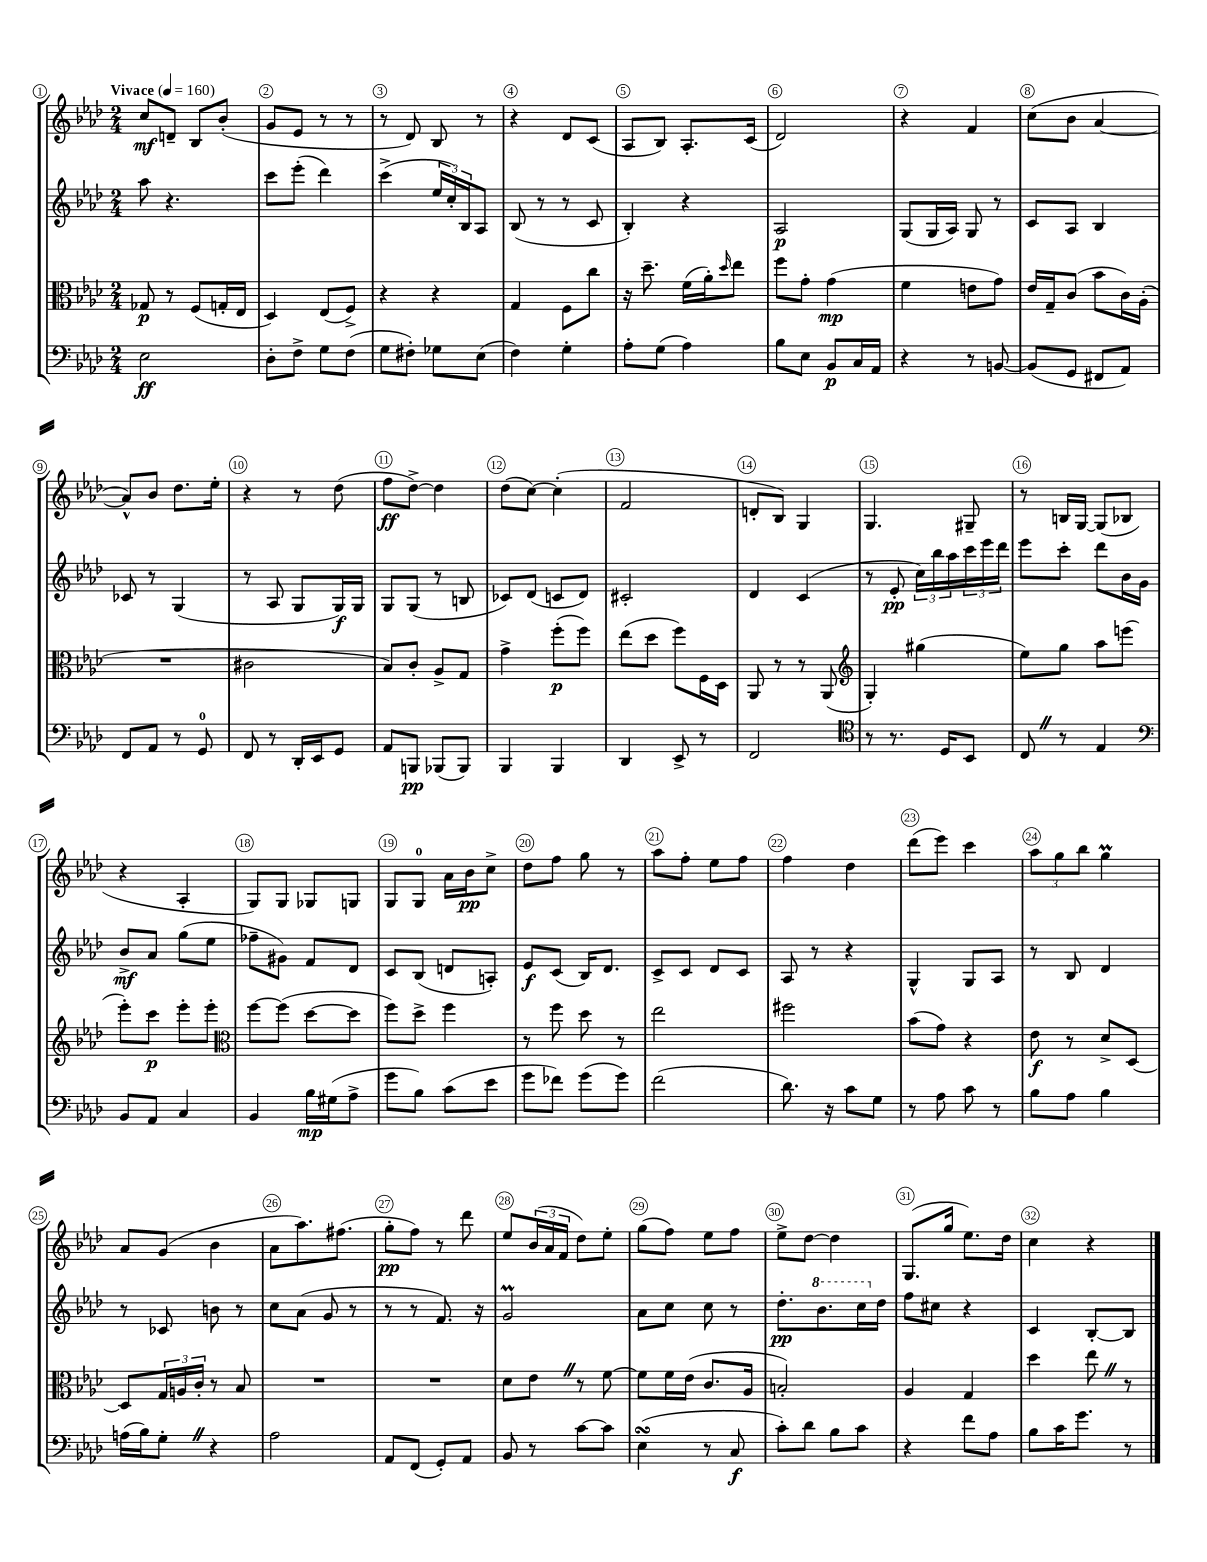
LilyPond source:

<<
\new StaffGroup <<
\new Staff = "s0" {
    \clef treble \key aes \major \numericTimeSignature \time 2/4 \tempo "Vivace" 4 = 160
    c''8\mf d'8-- bes8 bes'8-.( |
    g'8 ees'8 r8 r8 |
    r8 des'8) bes8 r8 |
    r4 des'8 c'8( |
    aes8 bes8) aes8.-. c'16( |
    des'2) |
    r4 f'4 |
    c''8( bes'8 aes'4~ |
    aes'8-^) bes'8 des''8. ees''16-. |
    r4 r8 des''8( |
    f''8\ff des''8~->) des''4 |
    des''8( c''8~) c''4-.( |
    f'2 |
    d'8-. bes8) g4 |
    g4. gis8-- |
    r8 b16 g16~ g8( bes8 |
    r4 aes4-. |
    g8) g8 ges8 g8 |
    g8 g8-0 aes'16 bes'16\pp c''8-> |
    des''8 f''8 g''8 r8 |
    aes''8 f''8-. ees''8 f''8 |
    f''4 des''4 |
    des'''8( ees'''8) c'''4 |
    \tuplet 3/2 { aes''8 g''8 bes''8 } g''4\prall |
    aes'8 g'8( bes'4 |
    aes'8 aes''8.) fis''8.( |
    g''8-.\pp f''8) r8 des'''8 |
    ees''8 \tuplet 3/2 { bes'16( aes'16 f'16 } des''8) ees''8-. |
    g''8( f''8) ees''8 f''8 |
    ees''8-> des''8~ des''4 |
    g8.( g''16 ees''8.) des''16 |
    c''4 r4 \bar "|." |
}
\new Staff = "s1" {
    \clef treble \key aes \major \numericTimeSignature \time 2/4
    aes''8 r4. |
    c'''8 ees'''8-.( des'''4) |
    c'''4->( \tuplet 3/2 { ees''16 c''16-.) bes16 } aes8 |
    bes8( r8 r8 c'8 |
    bes4-.) r4 |
    aes2\p |
    g8( g16 aes16) g8 r8 |
    c'8 aes8 bes4 |
    ces'8 r8 g4( |
    r8 aes8 g8 g16\f) g16 |
    g8 g8( r8 b8 |
    ces'8) des'8( c'8 des'8) |
    cis'2-. |
    des'4 c'4( |
    r8 ees'8-.\pp \tuplet 3/2 { c''16) bes''16 aes''16 } \tuplet 3/2 { c'''16 ees'''16 des'''16 } |
    ees'''8 c'''8-. des'''8 bes'16 g'16 |
    bes'8->\mf aes'8 g''8( ees''8 |
    fes''8-- gis'8) f'8 des'8 |
    c'8 bes8( d'8 a8-.) |
    ees'8\f c'8( bes16) des'8. |
    c'8-> c'8 des'8 c'8 |
    aes8 r8 r4 |
    g4-^ g8 aes8 |
    r8 bes8 des'4 |
    r8 ces'8 b'8 r8 |
    c''8 aes'8( g'8 r8 |
    r8 r8 f'8.) r16 |
    g'2\prall |
    aes'8 c''8 c''8 r8 |
    des''8.-.\pp \ottava #1 bes''8. c'''16 \ottava #0 des''16 |
    f''8 cis''8 r4 |
    c'4 bes8~-. bes8 \bar "|." |
}
\new Staff = "s2" {
    \clef alto \key aes \major \numericTimeSignature \time 2/4
    ges8\p r8 f8( g16-. ees16 |
    des4) ees8( f8->) |
    r4 r4 |
    g4 f8 c''8 |
    r16 des''8.-- f'16( aes'16-.) \grace { des''16 } ees''8 |
    f''8 g'8-. g'4\mp( |
    f'4 e'8 g'8) |
    ees'16 g16-- c'8( bes'8 c'16) aes16-.( |
    R2 |
    cis'2 |
    bes8) c'8-. aes8-> g8 |
    g'4-> f''8-.\p( f''8) |
    ees''8( des''8 f''8) f16 des16 |
    aes,8 r8 r8 aes,8( |
    \clef treble g4-.) gis''4( |
    ees''8) g''8 aes''8 e'''8( |
    ees'''8-.) c'''8\p ees'''8-. ees'''8-. |
    \clef alto f''8~ f''8( des''8~ des''8 |
    f''8) des''8-> f''4 |
    r8 f''8 des''8 r8 |
    ees''2 |
    fis''2 |
    bes'8( g'8) r4 |
    ees'8\f r8 des'8-> des8~ |
    des8 \tuplet 3/2 { g16 a16 c'16-. } r8 bes8 |
    R2 |
    R2 |
    des'8 ees'8 \once \override BreathingSign.text = \markup { \musicglyph "scripts.caesura.straight" } \breathe r8 f'8~ |
    f'8 f'16 ees'16( c'8. aes16 |
    b2-.) |
    aes4 g4 |
    des''4 ees''8 \once \override BreathingSign.text = \markup { \musicglyph "scripts.caesura.straight" } \breathe r8 \bar "|." |
}
\new Staff = "s3" {
    \clef bass \key aes \major \numericTimeSignature \time 2/4
    ees2\ff |
    des8-. f8-> g8 f8( |
    g8 fis8-.) ges8 ees8( |
    f4) g4-. |
    aes8-. g8( aes4) |
    bes8 ees8 bes,8\p c16 aes,16 |
    r4 r8 b,8~ |
    b,8( g,8 fis,8 aes,8) |
    f,8 aes,8 r8 g,8-0 |
    f,8 r8 des,16-. ees,16 g,8 |
    aes,8 b,,8\pp bes,,8( bes,,8) |
    bes,,4 bes,,4 |
    des,4 ees,8-> r8 |
    f,2 |
    \clef tenor r8 r8. des16 bes,8 |
    c8 \once \override BreathingSign.text = \markup { \musicglyph "scripts.caesura.straight" } \breathe r8 ees4 |
    \clef bass bes,8 aes,8 c4 |
    bes,4 bes16\mp gis16( aes8-> |
    g'8 bes8) c'8( ees'8 |
    g'8 fes'8) g'8( g'8) |
    f'2( |
    des'8.) r16 c'8 g8 |
    r8 aes8 c'8 r8 |
    bes8 aes8 bes4 |
    a16( bes16) g8-. \once \override BreathingSign.text = \markup { \musicglyph "scripts.caesura.straight" } \breathe r4 |
    aes2 |
    aes,8 f,8( g,8-.) aes,8 |
    bes,8 r8 c'8~ c'8 |
    ees4\turn( r8 c8\f |
    c'8-.) des'8 bes8 c'8 |
    r4 f'8 aes8 |
    bes8 c'16 g'8. r8 \bar "|." |
}
>>
>>
\layout { \context { \Score \override BarNumber.break-visibility = ##(#f #t #t) barNumberVisibility = #all-bar-numbers-visible \override BarNumber.stencil = #(make-stencil-circler 0.1 0.3 ly:text-interface::print) } }
